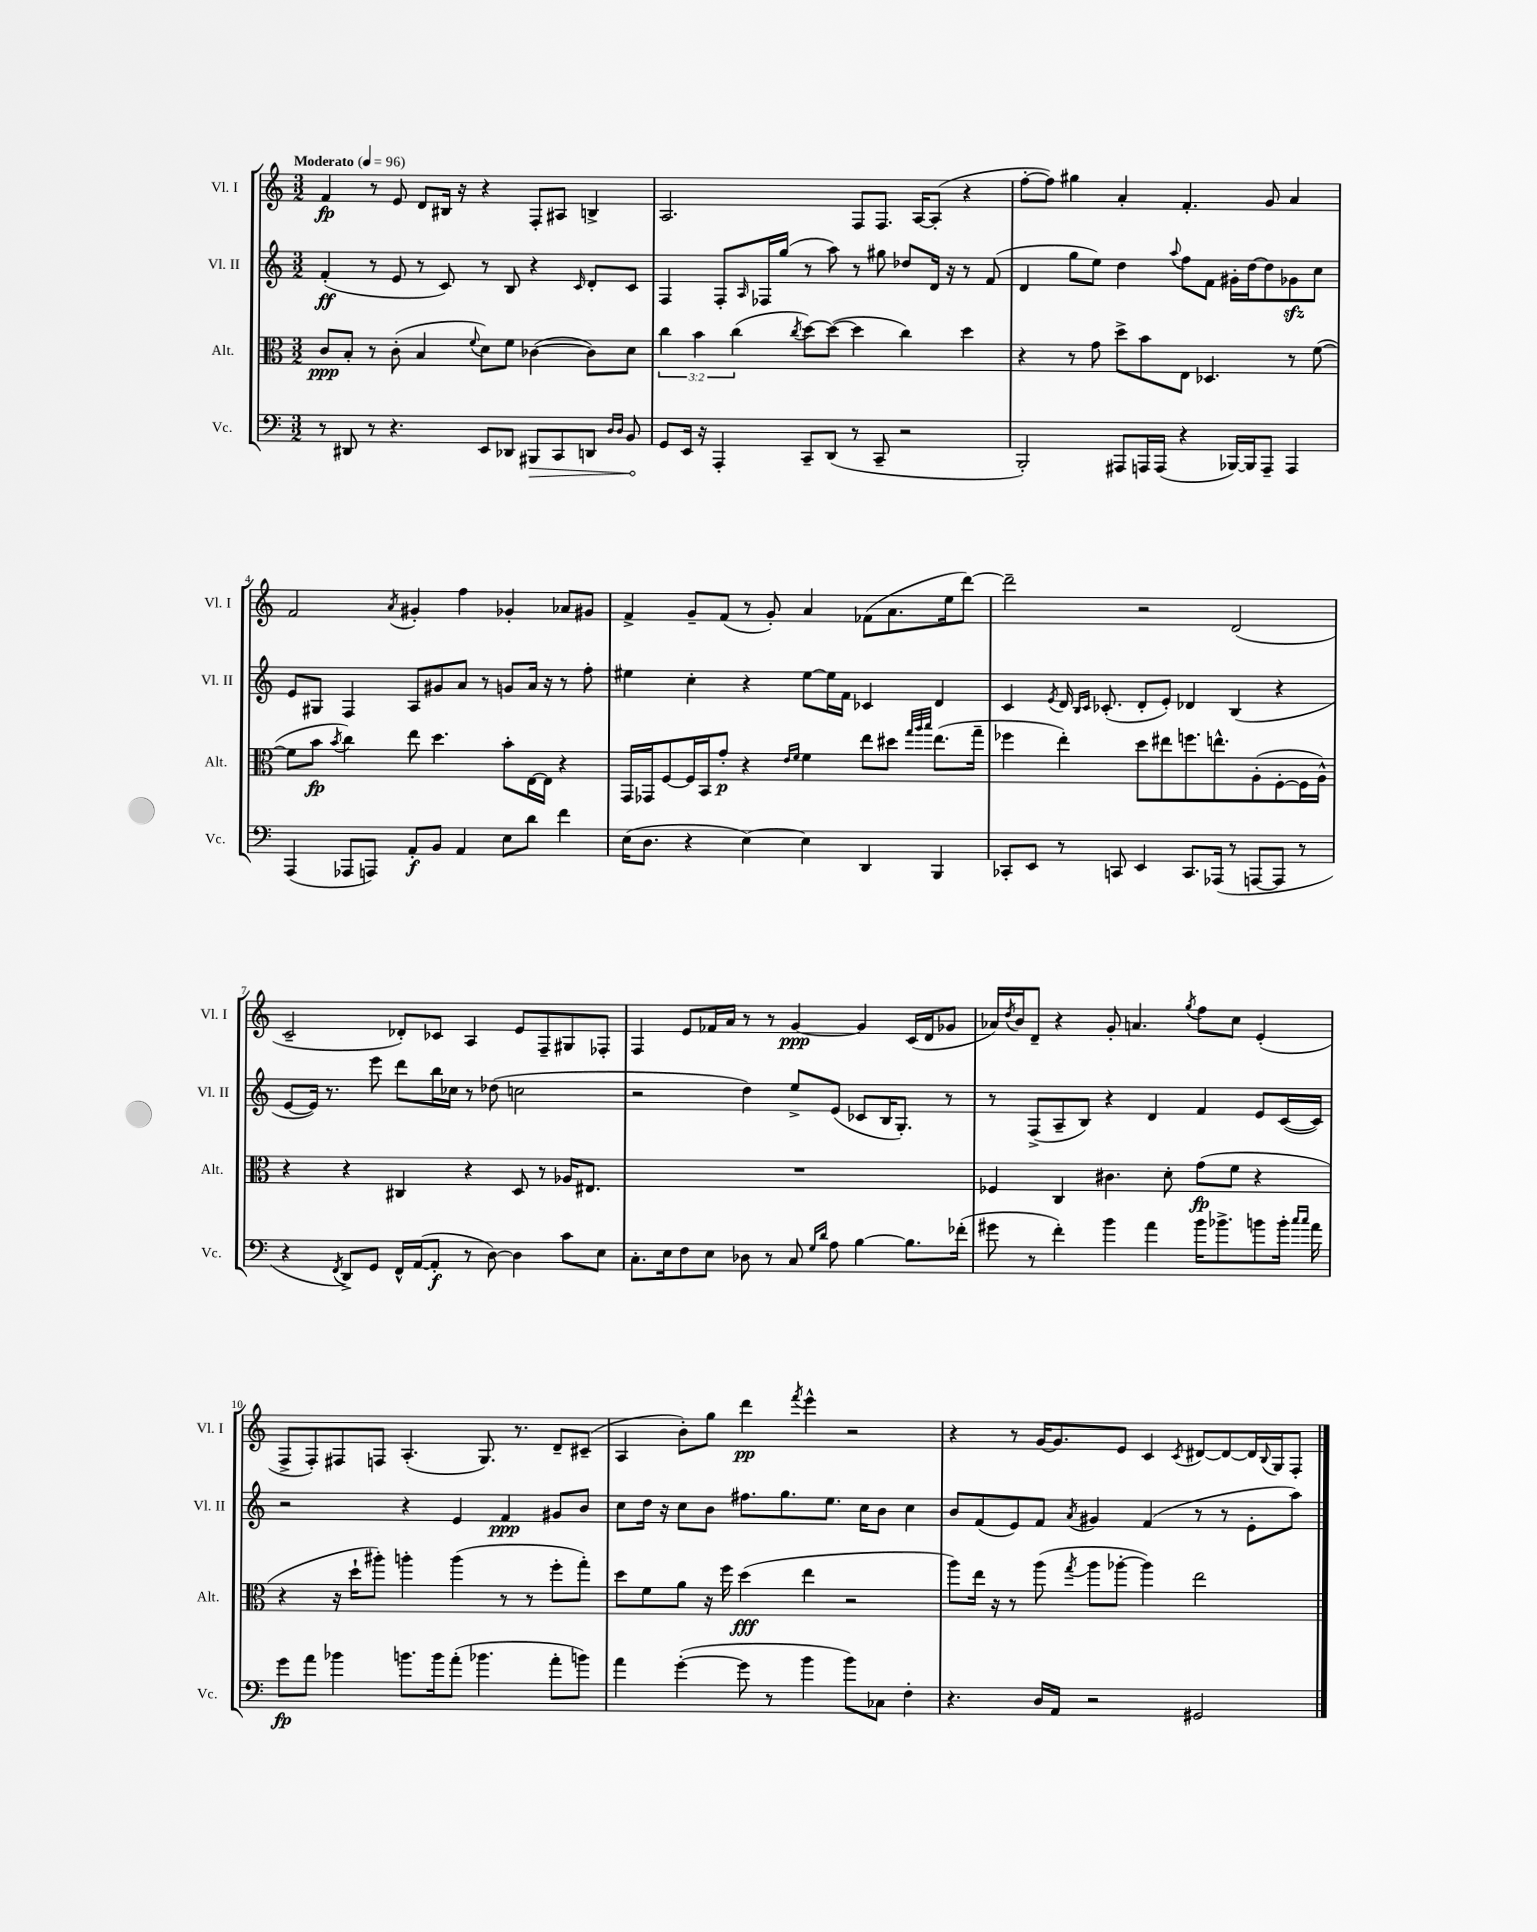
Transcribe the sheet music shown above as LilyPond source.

<<
\new StaffGroup <<
\new Staff = "s0" \with { instrumentName = "Vl. I" shortInstrumentName = "Vl. I" } {
    \clef treble \key c \major \numericTimeSignature \time 3/2 \tempo "Moderato" 4 = 96
    f'4\fp r8 e'8 d'8 bis16 r16 r4 f8-. ais8 b4-> |
    a2. f8 f8. a16~ a8-.( r4 |
    f''8~-. f''8) gis''4 a'4-. f'4.-. g'8 a'4 |
    f'2 \acciaccatura { a'8 } gis'4-. f''4 ges'4-. aes'8 gis'8 |
    f'4-> g'8-- f'8( r8 g'8-.) a'4 fes'8( a'8. e''16 d'''8~) |
    d'''2-- r2 d'2( |
    c'2-- des'8-.) ces'8 a4 e'8 f8-- gis8 fes8-. |
    f4 e'8 fes'16 a'16 r8 r8 g'4~\ppp g'4 c'16( d'16 ges'8 |
    aes'16) \acciaccatura { d''8 } b'16 d'8-- r4 g'8-. a'4. \acciaccatura { g''8 } f''8 c''8 e'4-.( |
    f8-> f8-.) fis8 f8 a4.-.( g8.) r8. d'8-- cis'8--( |
    a4 b'8-.) g''8 d'''4\pp \acciaccatura { f'''8 } e'''4-^ r2 |
    r4 r8 g'16~ g'8. e'8 c'4 \acciaccatura { c'8 } dis'8~ dis'8~ dis'16 \appoggiatura { b8 } g16 f8-. \bar "|." |
}
\new Staff = "s1" \with { instrumentName = "Vl. II" shortInstrumentName = "Vl. II" } {
    \clef treble \key c \major \numericTimeSignature \time 3/2
    f'4-.\ff( r8 e'8 r8 c'8) r8 b8 r4 \grace { c'16 } d'8-. c'8 |
    f4 f8-. \grace { a16 } fes16 g''16( r8 a''8) r8 gis''8 des''8 d'16 r16 r8 f'8( |
    d'4 g''8 e''8) d''4 \appoggiatura { a''8 } f''8 f'8 gis'16-. d''16~ d''8 ges'8\sfz c''8 |
    e'8 gis8 f4 a8 gis'8 a'8 r8 g'8 a'16 r16 r8 f''8-. |
    eis''4 c''4-. r4 eis''8~ eis''16 f'16 ces'4 d'4 |
    c'4 \acciaccatura { e'8 } d'16 \grace { b16 c'16 } ces'8.-.( d'8-. e'8-.) des'4 b4( r4 |
    e'8~ e'16) r8. e'''8 d'''8 b''16 ces''16 r8 des''8( c''2 |
    r2 d''4) e''8-> e'8( ces'8 b16 g8.-.) r8 |
    r8 f8->( a8-- b8) r4 d'4 f'4 e'8 c'16~( c'16) |
    r2 r4 e'4 f'4\ppp gis'8 b'8 |
    c''8 d''16 r16 c''8 b'8 fis''8. g''8. e''8. c''16 b'8 c''4 |
    b'8 f'8( e'8) f'8 \acciaccatura { a'8 } gis'4 f'4( r8 r8 e'8-. a''8) \bar "|." |
}
\new Staff = "s2" \with { instrumentName = "Alt." shortInstrumentName = "Alt." } {
    \clef alto \key c \major \numericTimeSignature \time 3/2 \override Staff.TupletNumber.text = #tuplet-number::calc-fraction-text
    c'8\ppp b8-. r8 c'8-.( b4 \appoggiatura { f'8 } d'8) f'8 ces'4~( ces'8) d'8 |
    \tuplet 3/2 { c''4 b'4 c''4( } \acciaccatura { c''8 } d''8~) d''8~( d''4 c''4) d''4 |
    r4 r8 g'8 d''8-> b'8 e8 des4. r8 f'8~( |
    f'8 b'8\fp \acciaccatura { b'8 } c''4) e''8 d''4. b'8-. e16~ e16 r4 |
    g,16 ges,16 f8~ f16 b,16 g'8-.\p r4 \grace { e'16 f'16 } f'4 e''8 dis''8 \grace { g''32 a''32 b''32 } e''8.( g''16-- |
    fes''4 e''4-.) d''8 eis''8 f''8. e''8.-^ a8-.( f8~-. f16 a16-^) |
    r4 r4 cis4 r4 d8 r8 aes16 eis8. |
    R1. |
    fes4 c4 cis'4. d'8-. g'8\fp( f'8 r4 |
    r4 r16 d''16-! ais''8-.) a''4-. a''4( r8 r8 f''8-. g''8-.) |
    d''8 f'8 a'8 r16 f''16 d''4\fff( e''4 r2 |
    a''8) e''16 r16 r8 a''8( \acciaccatura { g''8 } a''8 aes''8~-. aes''4) e''2 \bar "|." |
}
\new Staff = "s3" \with { instrumentName = "Vc." shortInstrumentName = "Vc." } {
    \clef bass \key c \major \numericTimeSignature \time 3/2
    r8 dis,8 r8 r4. e,8 des,8 \once \override Hairpin.circled-tip = ##t bis,,8\> c,8 d,8 \grace { d16 d16 } b,8\! |
    g,8 e,16 r16 a,,4-. c,8-- d,8( r8 c,8-- r2 |
    b,,2-.) ais,,8 a,,16 a,,16( r4 bes,,16~) bes,,16 a,,8-- a,,4 |
    a,,4( aes,,8 a,,8) a,8-.\f b,8 a,4 e8 d'8 f'4 |
    e16( d8. r4 e4~) e4 d,4 b,,4 |
    ces,8-. e,8 r8 c,8 e,4 c,8. aes,,16( r8 a,,8~ a,,8 r8 |
    r4 \acciaccatura { f,8 } d,8->) g,8 f,16-^ a,16~( a,8-.\f r8 d8~) d4 c'8 e8 |
    c8.-. e16 f8 e8 des8 r8 c8 \grace { g16 d'16 } a8 b4~ b8. fes'16-.( |
    gis'8 r8 f'4-.) b'4 a'4 b'16 bes'8.-> b'8 b'16-. \grace { c''16 c''16 } a'16 |
    g'8\fp a'8 bes'4 b'8. b'16 a'8-.( bes'4. a'8-. b'8) |
    a'4 g'4~-.( g'8 r8 b'4 b'8) ces8 f4-. |
    r4. d16 a,16 r2 gis,2 \bar "|." |
}
>>
>>
